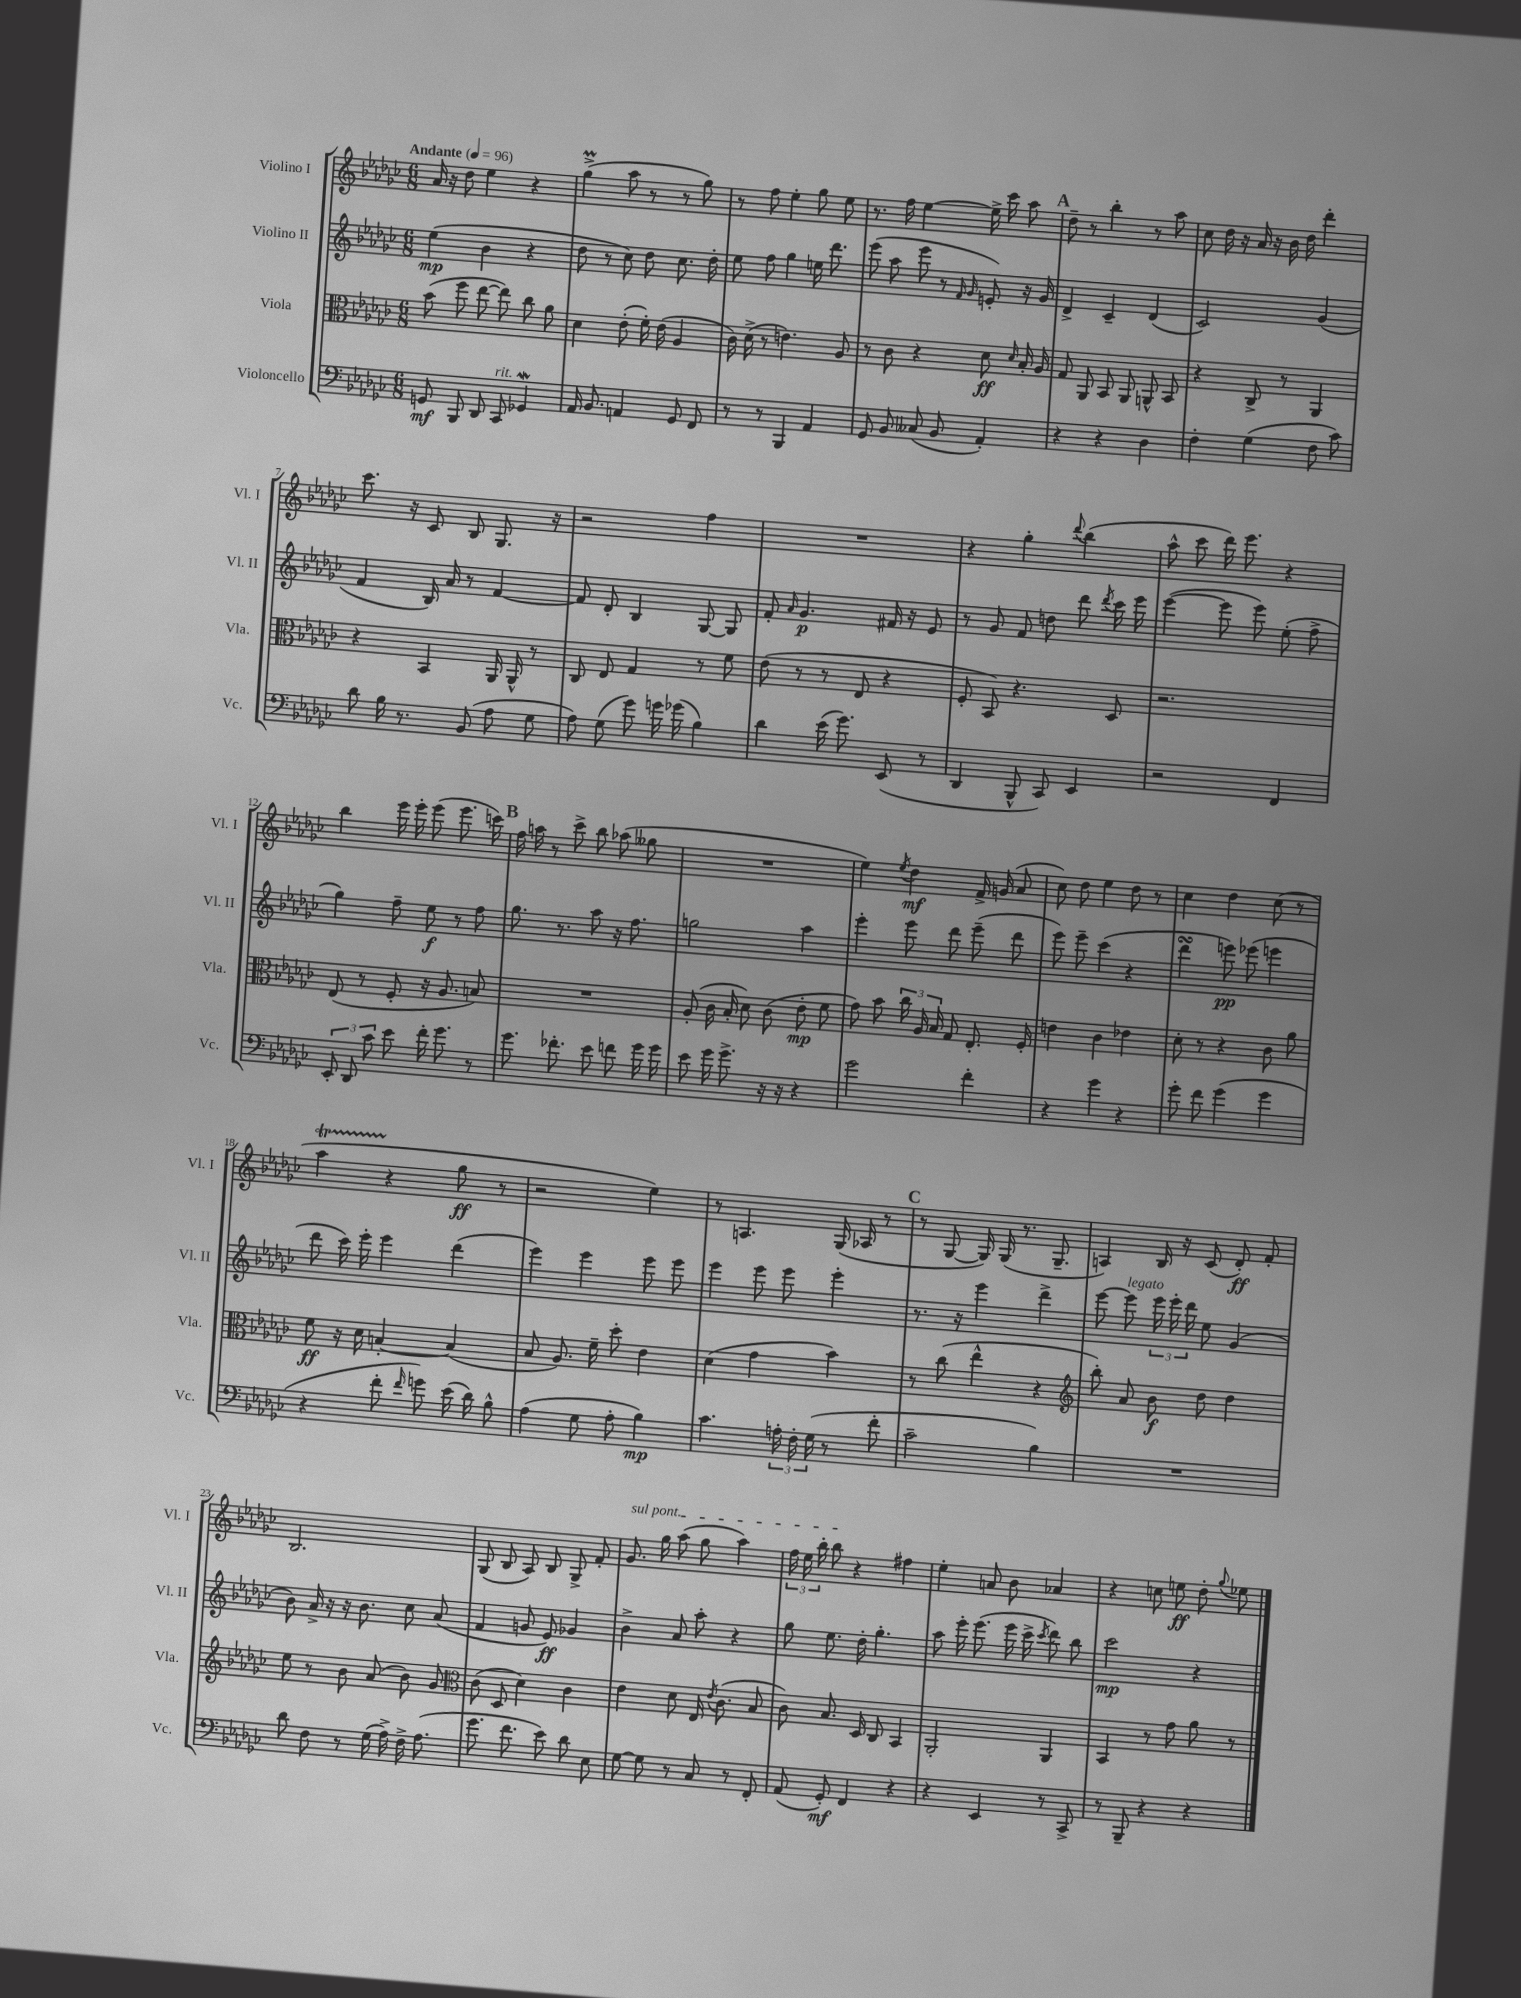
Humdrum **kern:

**kern	**dynam	**kern	**dynam	**kern	**dynam	**kern	**dynam
*part4	*part4	*part3	*part3	*part2	*part2	*part1	*part1
*staff4	*staff4	*staff3	*staff3	*staff2	*staff2	*staff1	*staff1
*I"Violoncello	*	*I"Viola	*	*I"Violino II	*	*I"Violino I	*
*I'Vc.	*	*I'Vla.	*	*I'Vl. II	*	*I'Vl. I	*
*clefF4	*	*clefC3	*	*clefG2	*	*clefG2	*
*k[b-e-a-d-g-c-]	*	*k[b-e-a-d-g-c-]	*	*k[b-e-a-d-g-c-]	*	*k[b-e-a-d-g-c-]	*
*M6/8	*	*M6/8	*	*M6/8	*	*M6/8	*
*MM96	*	*MM96	*	*MM96	*	*MM96	*
=1	=1	=1	=1	=1	=1	=1	=1
!	!	!	!	!	!	!LO:TX:a:B:t=Andante	!
8GGn/	mf	(8b-\	.	(4ee-\	mp	16a-/	.
.	.	.	.	.	.	16r	.
8BBB-/	.	8ff\	.	.	.	8dd-\	.
8DD-/	.	[8ee-\	.	4b-\	.	4ee-\	.
!LO:TX:a:i:t=rit.	!	!	!	!	!	!	!
8CC-/	.	8ee-\])	.	.	.	.	.
4GG-Xw/	.	8cc-\	.	4r	.	4r	.
.	.	8a-\	.	.	.	.	.
=2	=2	=2	=2	=2	=2	=2	=2
16AA-/	.	4d-\	.	8dd-\	.	(4gg-M^\	.
8.BB-/	.	.	.	.	.	.	.
.	.	.	.	8r	.	.	.
4AAn/	.	(8e-'\	.	8cc-\)	.	8aa-\	.
.	.	16f'\)	.	8dd-\	.	8r	.
.	.	(16e-\	.	.	.	.	.
8GG-/	.	4A-/	.	8.cc-\	.	8r	.
8FF/	.	.	.	.	.	8gg-\)	.
.	.	.	.	16dd-'\	.	.	.
=3	=3	=3	=3	=3	=3	=3	=3
8r	.	16c-\)	.	8ee-\	.	8r	.
.	.	(16d-^\	.	.	.	.	.
8r	.	8r	.	8ff\	.	8ff\	.
4BBB-/	.	4.en\)	.	4gg-\	.	4ee-'\	.
4AA-/	.	.	.	16een\	.	8gg-\	.
.	.	.	.	8.ddd-\	.	.	.
.	.	8A-/	.	.	.	8ee-\	.
=4	=4	=4	=4	=4	=4	=4	=4
8GG-/	.	8r	.	(8eee-\	.	8.r	.
8BB-/	.	8c-\	.	8aa-\	.	.	.
.	.	.	.	.	.	16ff\	.
(8C--X/	.	4r	.	8eee-\	.	[4ee-\	.
8BB-/	.	.	.	8r	.	.	.
.	.	.	.	16qqf/	.	.	.
.	.	.	.	16qqg-/	.	.	.
4AA-'/)	.	8d-\	ff	8en'/)	.	16ee-^\]	.
.	.	.	.	.	.	16ccc-\	.
.	.	16qqd-/	.	.	.	.	.
.	.	16B-'/	.	16r	.	8aa-\	.
.	.	16A-/	.	16g-/	.	.	.
!!LO:REH:place=s1:t=A
=5	=5	=5	=5	=5	=5	=5	=5
4r	.	8G-/	.	4d-^/	.	8dd-~\	.
.	.	8AA-/	.	.	.	8r	.
4r	.	8BB-/	.	4c-~/	.	4bb-'\	.
.	.	8AA-/	.	.	.	.	.
4D-\	.	8AAn^^/	.	(4d-/	.	8r	.
.	.	8BB-/	.	.	.	8aa-\	.
=6	=6	=6	=6	=6	=6	=6	=6
4F'\	.	4r	.	2c-/)	.	8cc-\	.
.	.	.	.	.	.	16dd-\	.
.	.	.	.	.	.	16r	.
(4G-\	.	8C-^/	.	.	.	16a-/	.
.	.	.	.	.	.	16r	.
.	.	8r	.	.	.	16b-\	.
.	.	.	.	.	.	16dd-\	.
8F\	.	4AA-/	.	(4g-/	.	4ddd-'\	.
8c-\)	.	.	.	.	.	.	.
!!LO:LB:g=z
=7	=7	=7	=7	=7	=7	=7	=7
8d-\	.	4r	.	4f/	.	8.ccc-\	.
16B-\	.	.	.	.	.	.	.
8.r	.	.	.	.	.	16r	.
.	.	4BB-/	.	16B-/)	.	8c-/	.
.	.	.	.	16a-/	.	.	.
(8BB-/	.	.	.	8r	.	8B-/	.
8A-\	.	16AA-/	.	[4f/	.	8.G-/	.
.	.	16AA-^^/	.	.	.	.	.
8G-\	.	8r	.	.	.	.	.
.	.	.	.	.	.	16r	.
=8	=8	=8	=8	=8	=8	=8	=8
8A-\)	.	8C-/	.	8f/]	.	2r	.
(8G-\	.	8E-/	.	8d-'/	.	.	.
8g-\)	.	4G-/	.	4B-/	.	.	.
16gn\	.	.	.	.	.	.	.
(16g-X\	.	.	.	.	.	.	.
4B-\)	.	8r	.	[8G-/	.	4ff\	.
.	.	8f\	.	8G-/]	.	.	.
=9	=9	=9	=9	=9	=9	=9	=9
4d-\	.	(8e-\	.	8f'/	.	2.r	.
.	.	.	.	16qqa-/	.	.	.
.	.	8r	.	4.g-/	p	.	.
(16e-\	.	8r	.	.	.	.	.
8.g-\)	.	.	.	.	.	.	.
.	.	8E-/	.	.	.	.	.
(8EE-/	.	4r	.	16f#X/	.	.	.
.	.	.	.	16r	.	.	.
8r	.	.	.	8e-/	.	.	.
=10	=10	=10	=10	=10	=10	=10	=10
4DD-/	.	8F'/	.	8r	.	4r	.
.	.	8BB-/)	.	8g-/	.	.	.
8BBB-^^/	.	4.r	.	8f/	.	4gg-'\	.
8CC-/)	.	.	.	8ddn\	.	.	.
.	.	.	.	.	.	8qqddd-/	.
4EE-/	.	.	.	8ddd-\	.	(4bb-\	.
.	.	.	.	8qddd-/	.	.	.
.	.	8D-/	.	16ccc-\	.	.	.
.	.	.	.	16eee-\	.	.	.
=11	=11	=11	=11	=11	=11	=11	=11
2r	.	2.r	.	([4eee-\	.	8aa-^^\	.
.	.	.	.	.	.	8ccc-\	.
.	.	.	.	8eee-\]	.	16ddd-\)	.
.	.	.	.	.	.	8.eee-\	.
.	.	.	.	8eee-\)	.	.	.
4FF/	.	.	.	(8ee-'\	.	4r	.
.	.	.	.	8ff^\	.	.	.
!!LO:LB:g=z
=12	=12	=12	=12	=12	=12	=12	=12
12EE-'/	.	(8E-/	.	4gg-\)	.	4bb-\	.
12DD-/	.	.	.	.	.	.	.
.	.	8r	.	.	.	.	.
12c-\	.	.	.	.	.	.	.
8e-\	.	8F'/	.	8ff~\	.	16eee-\	.
.	.	.	.	.	.	16eee-'\	.
16f'\	.	16r	.	8ee-\	f	(8eee-\	.
8.g-\	.	8.A-/	.	.	.	.	.
.	.	.	.	8r	.	8.eee-\	.
8r	.	8Bn/)	.	8ff\	.	.	.
.	.	.	.	.	.	16cccn\)	.
!!LO:REH:place=s1:t=B
=13	=13	=13	=13	=13	=13	=13	=13
8.g-\	.	2.r	.	8.gg-\	.	16ff\	.
.	.	.	.	.	.	16aan\	.
.	.	.	.	.	.	8r	.
8.f-X'\	.	.	.	8.r	.	.	.
.	.	.	.	.	.	8ccc-^\	.
8e-\	.	.	.	8aa-\	.	8bb-\	.
8fn\	.	.	.	16r	.	(8aa-X\	.
.	.	.	.	8.ff\	.	.	.
16g-\	.	.	.	.	.	8gg--X\	.
16g-\	.	.	.	.	.	.	.
=14	=14	=14	=14	=14	=14	=14	=14
8e-\	.	(8A-'/	.	2ggn\	.	2.r	.
16g-\	.	16c-\	.	.	.	.	.
8.g-^\	.	16B-'/	.	.	.	.	.
.	.	8d-\)	.	.	.	.	.
16r	.	(8c-\	.	.	.	.	.
16r	.	.	.	.	.	.	.
4r	.	8e-'\	mp	4aa-\	.	.	.
.	.	8f\	.	.	.	.	.
=15	=15	=15	=15	=15	=15	=15	=15
2g-\	.	8g-\)	.	4eee-'\	.	4ee-\)	.
.	.	8b-\	.	.	.	.	.
.	.	.	.	.	.	8qee-/	.
.	.	24cc-\	.	8eee-\	.	4dd-\	mf
.	.	24A-/	.	.	.	.	.
.	.	24B-/	.	.	.	.	.
.	.	8G-/	.	8ddd-\	.	.	.
4f'\	.	8.E-'/	.	(8eee-~\	.	16f^/	.
.	.	.	.	.	.	(16gn/	.
.	.	.	.	8ddd-\	.	8a-/	.
.	.	16F'/	.	.	.	.	.
=16	=16	=16	=16	=16	=16	=16	=16
4r	.	4en\	.	8eee-\)	.	8cc-\)	.
.	.	.	.	8eee-~\	.	8dd-\	.
4g-\	.	4c-\	.	(4ccc-\	.	4ee-\	.
4r	.	4e-X\	.	4r	.	8dd-\	.
.	.	.	.	.	.	8r	.
=17	=17	=17	=17	=17	=17	=17	=17
8g-'\	.	8d-'\	.	4ddd-sSSS\	.	4cc-\	.
8f\	.	8r	.	.	.	.	.
(4g-\	.	4r	.	8eeen\)	pp	4dd-\	.
.	.	.	.	(8eee-X\	.	.	.
4g-\	.	8c-\	.	4eeen\	.	(8cc-\	.
.	.	8a-\	.	.	.	8r	.
!!LO:LB:g=z
=18	=18	=18	=18	=18	=18	=18	=18
4r	.	8f\	ff	8ddd-\	.	4aa-T\	.
.	.	16r	.	16ccc-\)	.	.	.
.	.	16d-\	.	16eee-'\	.	.	.
8f'\	.	[4Bn'/	.	4eee-\	.	4r	.
16qqf/	.	.	.	.	.	.	.
8gn\)	.	.	.	.	.	.	.
(16e-\	.	(4B/]	.	(4ddd-\	.	8gg-\	ff
16d-\)	.	.	.	.	.	.	.
8B-^^\	.	.	.	.	.	8r	.
=19	=19	=19	=19	=19	=19	=19	=19
(4A-\	.	8B-/	.	4eee-\)	.	2r	.
.	.	8.A-/)	.	.	.	.	.
8G-\	.	.	.	4eee-\	.	.	.
.	.	16f~\	.	.	.	.	.
8A-'\	.	8dd-'\	.	.	.	.	.
4B-\)	mp	4e-\	.	8eee-\	.	4ee-\)	.
.	.	.	.	8eee-\	.	.	.
=20	=20	=20	=20	=20	=20	=20	=20
4.c-\	.	(4d-\	.	4eee-\	.	8r	.
.	.	.	.	.	.	4.An/	.
.	.	4g-\	.	8eee-\	.	.	.
24An'\	.	.	.	8eee-\	.	.	.
24F'\	.	.	.	.	.	.	.
(24G-\	.	.	.	.	.	.	.
8r	.	4b-\)	.	4eee-'\	.	(16G-/	.
.	.	.	.	.	.	16A-X/	.
8f'\	.	.	.	.	.	8r	.
!!LO:REH:place=s1:t=C
=21	=21	=21	=21	=21	=21	=21	=21
2c-~\	.	8r	.	8.r	.	8r	.
.	.	(8cc-\	.	.	.	[8G-/	.
.	.	.	.	16r	.	.	.
.	.	4ee-^^\	.	4eee-\	.	16G-/])	.
.	.	.	.	.	.	(16G-/	.
.	.	.	.	.	.	8.r	.
4B-\)	.	4r	.	4ddd-^\	.	.	.
.	.	.	.	.	.	8.G-~/	.
=22	=22	=22	=22	=22	=22	=22	=22
*	*	*clefG2	*	*	*	*	*
2.r	.	8bb-'\)	.	[8eee-\	.	4An/)	.
!	!	!	!	!LO:TX:a:i:t=legato	!	!	!
.	.	8a-/	.	8eee-\]	.	.	.
.	.	8b-\	f	24eee-\	.	16B-/	.
.	.	.	.	24eee-'\	.	.	.
.	.	.	.	.	.	16r	.
.	.	.	.	24ddd-\	.	.	.
.	.	8dd-\	.	8ee-\	.	(8c-/	.
.	.	4dd-\	.	(4g-/	.	8d-'/)	ff
.	.	.	.	.	.	8f'/	.
!!LO:LB:g=z
=23	=23	=23	=23	=23	=23	=23	=23
8d-\	.	8ee-\	.	8b-\)	.	2.B-/	.
8F\	.	8r	.	16a-^/	.	.	.
.	.	.	.	16r	.	.	.
8r	.	8b-\	.	16r	.	.	.
.	.	.	.	8.b-\	.	.	.
(16G-\	.	(8a-/	.	.	.	.	.
16A-^\)	.	.	.	.	.	.	.
16F^\	.	8b-\)	.	8cc-\	.	.	.
(8.A-\	.	.	.	.	.	.	.
.	.	8g-/	.	(8a-/	.	.	.
=24	=24	=24	=24	=24	=24	=24	=24
*	*	*clefC3	*	*	*	*	*
8.g-\	.	(8c-\	.	4f/	.	(8G-/	.
.	.	8D-/	.	.	.	8B-/	.
8.f\	.	.	.	.	.	.	.
.	.	4d-\)	.	8gn/	.	8A-/)	.
8e-\)	.	.	.	8e-/)	ff	8B-/	.
8d-\	.	4c-\	.	4g-X/	.	8G-^/	.
8E-\	.	.	.	.	.	8f'/	.
=25	=25	=25	=25	=25	=25	=25	=25
!	!	!	!	!	!	!LO:TX:a:i:t=sul pont.	!
[8G-\	.	4e-\	.	4b-^\	.	8.g-/	.
8G-\]	.	.	.	.	.	.	.
.	.	.	.	.	.	16gg-\	.
8r	.	8d-\	.	8a-/	.	(8aa-\	.
8C-/	.	16E-/	.	8aa-'\	.	8gg-\	.
.	.	8qe-/	.	.	.	.	.
.	.	(8.c-\	.	.	.	.	.
8r	.	.	.	4r	.	4aa-\)	.
8FF'/	.	8B-/	.	.	.	.	.
=26	=26	=26	=26	=26	=26	=26	=26
(8AA-/	.	8c-\)	.	8gg-\	.	24ff\	.
.	.	.	.	.	.	24ee-\	.
.	.	.	.	.	.	24bb-'\	.
8GG-'/)	mf	8.B-/	.	8.ee-\	.	8bb-\	.
4FF/	.	.	.	.	.	4r	.
.	.	16D-/	.	16dd-'\	.	.	.
.	.	8C-/	.	4.gg-'\	.	.	.
4r	.	4BB-/	.	.	.	4ff#X\	.
=27	=27	=27	=27	=27	=27	=27	=27
4r	.	2AA-'/	.	8aa-\	.	4ee-'\	.
.	.	.	.	16eee-'\	.	.	.
.	.	.	.	(8.eee-\	.	.	.
4EE-/	.	.	.	.	.	8an/	.
.	.	.	.	16eee-\	.	8b-\	.
.	.	.	.	16ccc-^\	.	.	.
.	.	.	.	8qccc-/	.	.	.
8r	.	4AA-/	.	8ddd-\)	.	4a-X/	.
8CC-^/	.	.	.	8bb-\	.	.	.
=28	=28	=28	=28	=28	=28	=28	=28
8r	.	4BB-/	.	2ccc-\	mp	4r	.
8BBB-~/	.	.	.	.	.	.	.
4r	.	8r	.	.	.	8ccn\	.
.	.	8g-\	.	.	.	8een\	ff
4r	.	8a-\	.	4r	.	8dd-'\	.
.	.	.	.	.	.	8qqgg-/	.
.	.	8r	.	.	.	8ee-X\	.
==	==	==	==	==	==	==	==
*-	*-	*-	*-	*-	*-	*-	*-
